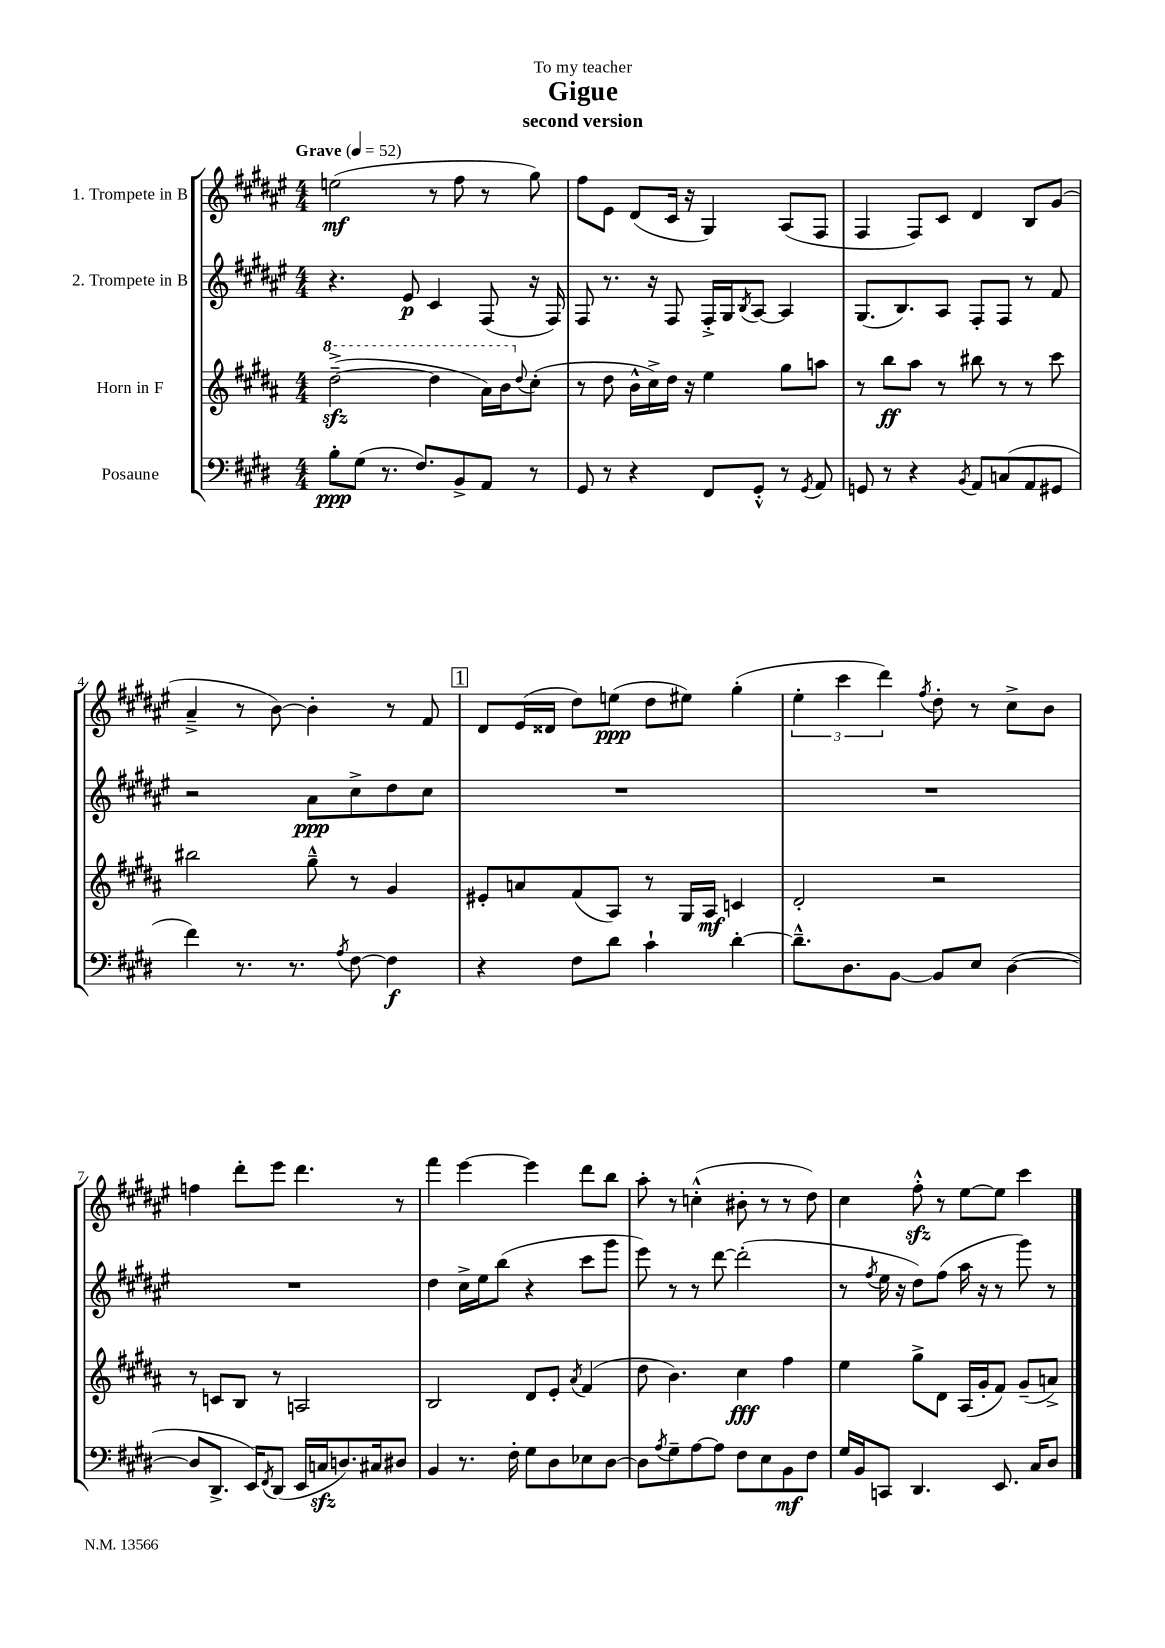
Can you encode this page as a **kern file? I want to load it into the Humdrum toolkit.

**kern	**kern	**kern	**kern
*staff4	*staff3	*staff2	*staff1
*clefF4	*clefG2	*clefG2	*clefG2
*k[f#c#g#d#]	*k[f#c#g#d#a#]	*k[f#c#g#d#a#e#]	*k[f#c#g#d#a#e#]
*M4/4	*M4/4	*M4/4	*M4/4
*MM52	*MM52	*MM52	*MM52
8B'	([2ddd#~^	4.r	(2ee
(8G#	.	.	.
8.r	.	.	.
.	.	8e#	.
8.F#)	.	.	.
.	4ddd#]	4c#	8r
8BB^	.	.	8ff#
8AA	16aa#)	(8F#	8r
.	16bb	.	.
.	8qqdd#	.	.
8r	(8cc#'	16r	8gg#)
.	.	16F#)	.
=	=	=	=
8GG#	8r	8F#	8ff#
8r	8dd#	8.r	8e#
4r	16b^^	.	(8d#
.	16cc#^)	16r	.
.	16dd#	8F#	16c#
.	16r	.	16r
8FF#	4ee	16F#'^	4G#)
.	.	16G#	.
.	.	8qB	.
8GG#'^^	.	[8A#	.
8r	8gg#	4A#]	(8A#
8qGG#	.	.	.
8AA	8aa	.	8F#
=	=	=	=
8GG	8r	(8.G#	4F#
8r	8bb	.	.
.	.	8.B)	.
4r	8aa#	.	8F#)
.	8r	8A#	8c#
8qBB	.	.	.
8AA	8bb#	8F#'	4d#
(8C	8r	8F#	.
8AA	8r	8r	8B
8GG#	8ccc#	8f#	(8g#
=	=	=	=
4f#)	2bb#	2r	4a#~^
8.r	.	.	8r
.	.	.	[8b)
8.r	.	.	.
.	8gg#~^^	8a#	4b']
8qA	.	.	.
[8F#	8r	8cc#^	.
4F#]	4g#	8dd#	8r
.	.	8cc#	8f#
=	=	=	=
4r	8e#'	1r	8d#
.	8a	.	(16e#
.	.	.	16d##
8F#	(8f#	.	8dd#)
8d#	8A#)	.	(8ee
4c#`	8r	.	8dd#
.	16G#	.	8ee#)
.	16A#	.	.
[4d#'	4c	.	(4gg#'
=	=	=	=
8.d#~^^]	2d#'	1r	6ee#'
.	.	.	6ccc#
8.D#	.	.	.
.	.	.	6ddd#)
[8BB	.	.	.
.	.	.	8qff#
8BB]	2r	.	8dd#'
8E	.	.	8r
([4D#	.	.	8cc#^
.	.	.	8b
=	=	=	=
8D#]	8r	1r	4ff
8.DD#^	8c	.	.
.	8B	.	8ddd#'
16EE)	.	.	.
8qFF#	.	.	.
(8DD#	8r	.	8eee#
16EE	2A	.	4.ddd#
16C	.	.	.
8.D)	.	.	.
16C#	.	.	.
8D#	.	.	8r
=	=	=	=
4BB	2B	4dd#	4fff#
8.r	.	16cc#^	[4eee#
.	.	16ee#	.
.	.	(8bb	.
16F#'	.	.	.
8G#	8d#	4r	4eee#]
8D#	8e'	.	.
.	8qa#	.	.
8E-	(4f#	8ccc#	8ddd#
[8D#	.	8ggg#	8bb
=	=	=	=
8D#]	8dd#	8eee#)	8aa#'
8qA	.	.	.
8G#~	4.b)	8r	8r
[8A	.	8r	(4cc'^^
8A]	.	[8ddd#	.
8F#	4cc#	(2ddd#']	8b#'
8E	.	.	8r
8BB	4ff#	.	8r
8F#	.	.	8dd#)
=	=	=	=
16G#	4ee	8r	4cc#
16BB	.	.	.
.	.	8qff#	.
8CC	.	16ee#	.
.	.	16r	.
4.DD#	8gg#^	8dd#)	8ff#'^^
.	8d#	(8ff#	8r
.	(16A#	16aa#	[8ee#
.	16g#'	16r	.
8.EE	8f#)	8r	8ee#]
.	(8g#~	8ggg#)	4ccc#
16C#	.	.	.
8D#	8a^)	8r	.
==	==	==	==
*-	*-	*-	*-
